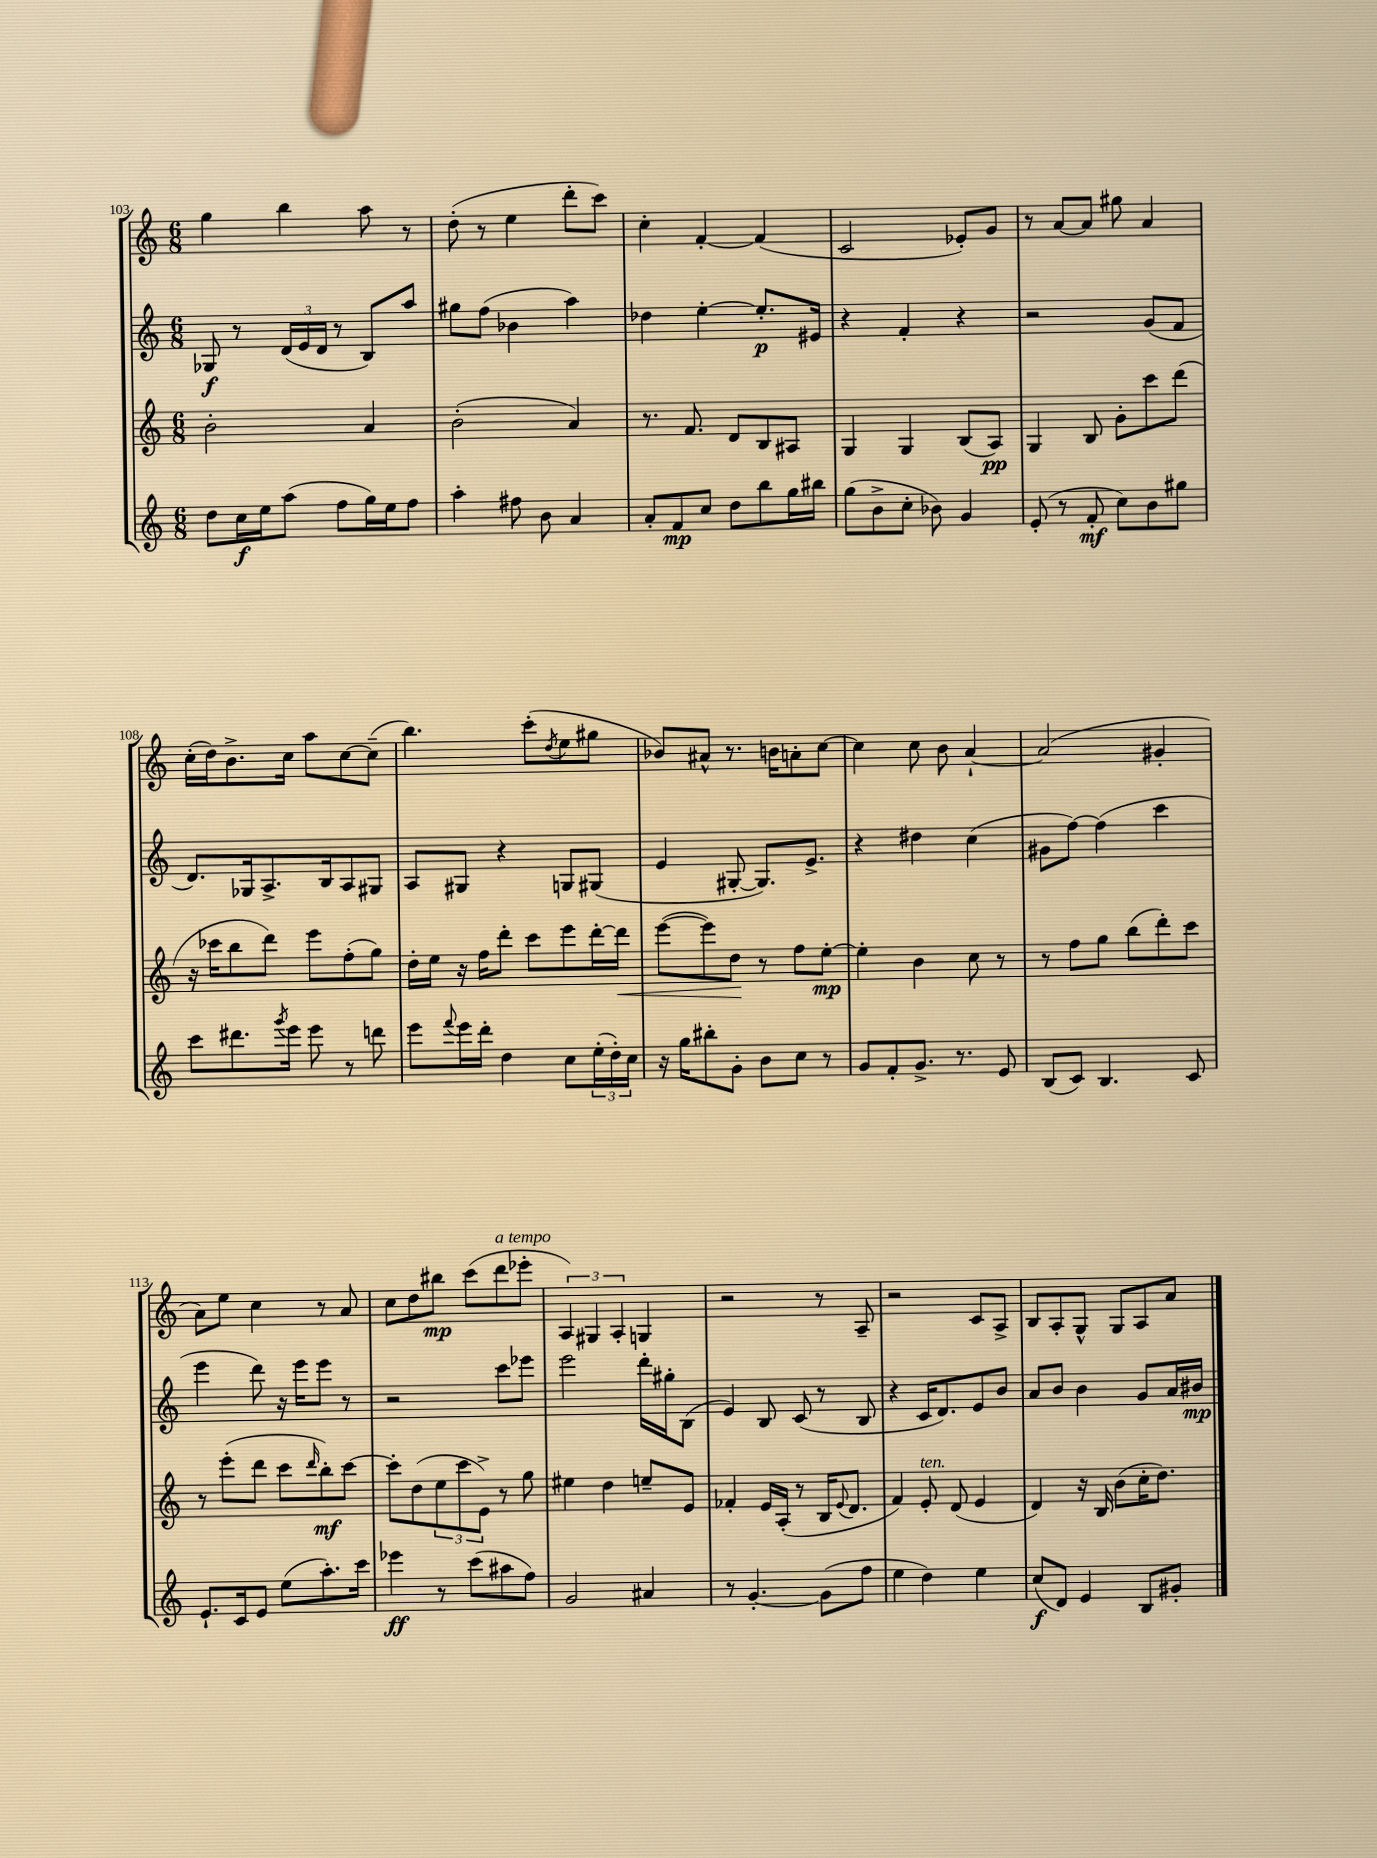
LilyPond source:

<<
\new StaffGroup <<
\new Staff = "s0" {
    \clef treble \key c \major \numericTimeSignature \time 6/8
    g''4 b''4 a''8 r8 |
    d''8-.( r8 e''4 d'''8-. c'''8) |
    c''4-. f'4~-. f'4( |
    c'2 ees'8-.) g'8 |
    r8 a'8~ a'8 gis''8 a'4 |
    c''16-.( d''16) b'8.-> c''16 a''8 c''8~ c''8--( |
    b''4.) c'''8-.( \acciaccatura { d''8 } e''8 gis''8 |
    bes'8) ais'8-^ r8. b'16 a'8-. c''8~ |
    c''4 c''8 b'8 a'4~-! |
    a'2( gis'4-. |
    a'8) e''8 c''4 r8 a'8 |
    c''8 d''8 bis''8\mp c'''8( d'''8^\markup { \italic "a tempo" } ees'''8-. |
    \tuplet 3/2 { a4) gis4 a4-. } g4 |
    r2 r8 a8-- |
    r2 c'8 a8-> |
    b8 a8-. g8-^ g8 a8 a'8 \bar "|." |
}
\new Staff = "s1" {
    \clef treble \key c \major \numericTimeSignature \time 6/8
    ges8\f r8 \tuplet 3/2 { d'16( e'16 d'16 } r8 b8) a''8 |
    gis''8 f''8( bes'4 a''4) |
    des''4 e''4~-. e''8.-.\p eis'16 |
    r4 f'4-. r4 |
    r2 g'8( f'8 |
    d'8.) ges16 a8.-> b16 a8 gis8 |
    a8 gis8 r4 g8 gis8( |
    e'4 gis8~-. gis8.) e'8.-> |
    r4 dis''4 c''4( |
    gis'8 f''8~) f''4( c'''4 |
    e'''4 d'''8) r16 e'''16 e'''8 r8 |
    r2 c'''8 ees'''8 |
    e'''2 d'''16-. gis''16-. b8( |
    e'4) b8 c'8( r8 b8 |
    r4 c'16 d'8.) e'8 b'8 |
    a'8 b'8 b'4 g'8 a'16 bis'16\mp \bar "|." |
}
\new Staff = "s2" {
    \clef treble \key c \major \numericTimeSignature \time 6/8
    b'2-. a'4 |
    b'2-.( a'4) |
    r8. f'8. d'8 b8 ais8 |
    g4 g4 b8( a8\pp) |
    g4 b8 g'8-. c'''8 d'''8( |
    r16 ces'''16 b''8 d'''8) e'''8 f''8-.( g''8) |
    d''16-. e''16 r16 f''16 d'''8-. c'''8 e'''8 d'''16~-. d'''16\< |
    e'''8~( e'''8) d''8\! r8 f''8 e''8~-.\mp |
    e''4-. b'4 c''8 r8 |
    r8 f''8 g''8 b''8( d'''8-.) c'''8 |
    r8 e'''8-.( d'''8 c'''8 \grace { d'''16 } b''8-.\mf) c'''8~ |
    c'''8-. d''8( \tuplet 3/2 { e''8 c'''8 e'8->) } r8 g''8 |
    eis''4 d''4 e''8-- e'8 |
    fes'4-. e'16 a16-.( r8 b16 \appoggiatura { e'8 } d'8. |
    f'4) e'8-.^\markup { \italic "ten." } d'8( e'4 |
    d'4) r16 b16 b'8( c''16-. d''8.) \bar "|." |
}
\new Staff = "s3" {
    \clef treble \key c \major \numericTimeSignature \time 6/8
    d''8 c''16\f e''16 a''8( f''8 g''16) e''16 f''8 |
    a''4-. fis''8 b'8 a'4 |
    a'8-. f'8\mp c''8 d''8 b''8 g''16 bis''16 |
    g''8( b'8-> c''8-. bes'8) g'4 |
    e'8-.( r8 f'8-.\mf c''8) b'8 gis''8 |
    c'''8 dis'''8. \acciaccatura { g'''8 } e'''16 e'''8 r8 d'''8 |
    e'''8 \appoggiatura { f'''8 } e'''16 d'''16-. d''4 c''8 \tuplet 3/2 { e''16-.( d''16-.) c''16 } |
    r16 g''16 bis''8-. g'8-. b'8 c''8 r8 |
    g'8 f'8-. g'8.-> r8. e'8 |
    b8( c'8) b4. c'8 |
    e'8.-! c'16 e'8 e''8( a''8.-.) c'''16 |
    ees'''4\ff r8 c'''8( ais''8 f''8) |
    g'2 ais'4 |
    r8 g'4.~-. g'8( f''8 |
    e''4 d''4) e''4 |
    c''8\f( d'8) e'4 b8 gis'8-. \bar "|." |
}
>>
>>
\layout { \context { \Score currentBarNumber = #103 } }
